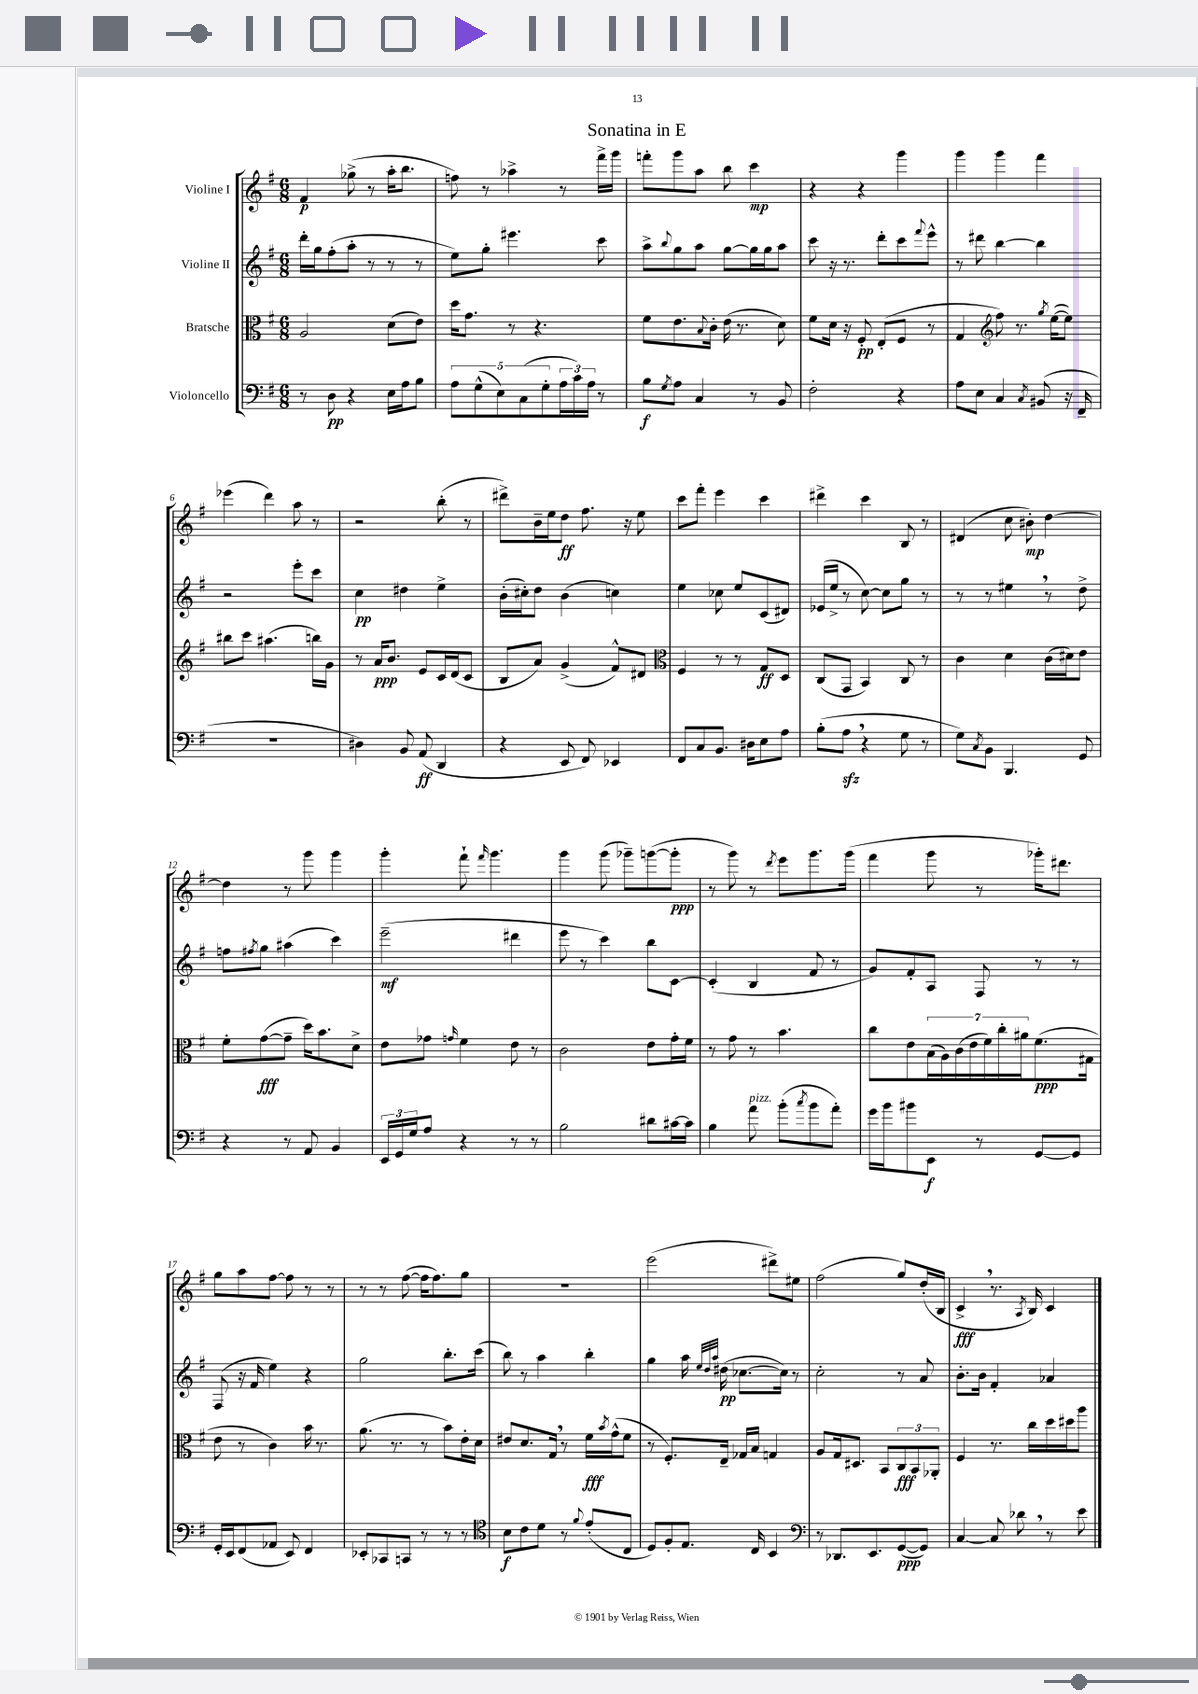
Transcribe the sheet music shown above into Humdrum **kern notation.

**kern	**kern	**kern	**kern
*staff4	*staff3	*staff2	*staff1
*clefF4	*clefC3	*clefG2	*clefG2
*k[f#]	*k[f#]	*k[f#]	*k[f#]
*M6/8	*M6/8	*M6/8	*M6/8
8r	2A/	16ddd'\LL	4f#/
.	.	16gg\J	.
8D\	.	(8ff#'\	.
4r	.	8aa'\J	(8gg-^\
.	.	8r	8r
16E\LL	(8d\L	8r	16aa'\LK
16A\J	.	.	8.bb\J
8B\J	8e\J)	8r	.
=	=	=	=
10A\L	16dd\LK	8ee\L)	8ff\)
.	8.g\J	.	.
(10G^^\	.	.	.
.	.	8gg'\J	8r
10E\)	.	.	.
.	8r	4.eee#\	4aa-^\
(10C\	.	.	.
.	4.r	.	.
10G'\	.	.	.
24A\L	.	.	8r
24c\)	.	.	.
24A\JJ	.	.	.
8r	.	8ccc\	16fff#^\LL
.	.	.	16ggg\JJ
=	=	=	=
8B\L	8f#\L	8aa^\L	8fff'\L
8qG/	.	8qqbb/	.
8A\J	8.e\	8gg\	8ggg\
4C/	.	8aa\J	8aa\J
.	8qqB/	.	.
.	16c'\Jk	.	.
.	(16e\	[8gg\L	8bb\
.	8.r	.	.
8r	.	16gg\]L	4ccc\
.	.	16gg\J	.
8BB/	8d\)	8aa\J	.
=	=	=	=
2F#'\	8f#\L	8ccc\	4r
.	16d\Jk	16r	.
.	16r	8.r	.
.	8F#'/	.	4r
.	(8E'/L	8ddd'\L	.
4r	8F#/J	8ccc\	4ggg\
.	.	8qqfff#/	.
.	8r	8eee^^\J	.
=	=	=	=
8A\L	4G/	8r	4ggg\
8E\J	.	8ddd#\	.
*	*clefG2	*	*
4C/	8ff#\)	[4bb\	4ggg\
.	8.r	.	.
8qC/	.	.	.
(8BB#/	.	4bb\]	4fff#\
.	8qgg/	.	.
.	([16ee\LK	.	.
16r	8ee\]J)	.	.
16FF#~/	.	.	.
=	=	=	=
2.r	8bb#\L	2r	(4eee-\
.	8ccc\J	.	.
.	(4.aa#\	.	4ddd\)
.	.	8eee'\L	8aa\
.	16bb\LL)	8ccc\J	8r
.	16g\JJ	.	.
=	=	=	=
4D#\)	8r	4cc\	2r
.	16a/LK	.	.
.	8.b/J	.	.
8BB/	.	4dd#\	.
(8AA/	8e/L	.	.
4DD/	16c/L	4ee^\	(8bb'\
.	(16d/J	.	.
.	8c/J	.	8r
=	=	=	=
4r	8B/L	(16b'\LL	8ddd#^\L)
.	.	16cc#'\J)	.
.	8a/J)	8dd\J	16b~\L
.	.	.	16ee\J
8EE/	(4g^/	(4b\	8dd\J
8FF#/)	.	.	8.ff#\
4EE-/	8f#^^/L)	4cc\)	.
.	.	.	16r
.	8d#/J	.	8ee\
=	=	=	=
*	*clefC3	*	*
8FF#/L	4F#/	4ee\	8ccc\L
8C/	.	.	8fff#'\J
8.BB/J	8r	8cc-\	4eee\
.	8r	8ee/L	.
16D#\LK	.	.	.
8E\	8G/L	(8c/	4ccc\
8A\J	8D/J	8d#/J)	.
=	=	=	=
(8B'\L	(8C/L	(16e-/LL	4ddd#^\
.	.	16ee^/JJ	.
8A\J	8GG/J	8r	.
4r	4BB/)	[8cc\)	4ccc\
.	.	8cc\]L	.
8G\	8C/	8gg\J	8B/
8r	8r	8r	8r
=	=	=	=
8G\L)	4c\	8r	(4d#/
8qC/	.	.	.
8BB\J	.	8r	.
4.BBB/	4d\	4ee#\	8cc\
.	.	.	8b#'\)
.	(16c\LL	8r	[4dd\
.	16d#\J)	.	.
8GG/	8e\J	8dd^\	.
=	=	=	=
4r	8f#'\L	8ff\L	4dd\]
.	.	8qff#/	.
.	([8g\	8gg\J	.
8r	8g~\]J	(4aa#\	8r
8AA/	16dd\LK)	.	8ggg\
.	8.b\	.	.
4BB/	.	4ccc\)	4ggg\
.	8d^\J	.	.
=	=	=	=
24EE/LL	8e\L	(2eee~\	4ggg'\
24GG/	.	.	.
24G/J	.	.	.
8A/J	8g-\J	.	.
.	16qqg/	.	.
4r	4f#\	.	8fff#`\
.	.	.	16qqfff#/
.	.	.	4.ggg\
8r	8e\	4ddd#\	.
8r	8r	.	.
=	=	=	=
2B\	2c\	8eee\	4ggg\
.	.	8r	.
.	.	4ccc\)	(8ggg\
.	.	.	8ggg-~\L)
8d#\L	8e\L	8bb\L	([8ggg\
[16c#\L	16g'\L	[8c\J	8ggg'\]J
16c#\]JJ	16f#\JJ	.	.
=	=	=	=
4B\	8r	(4c'/]	8r
.	8g\	.	8ggg\)
8a\	8r	4B/	8r
.	.	.	8qddd/
(8b'\L	4.b\	.	8eee\L
8qcc/	.	.	.
8b\	.	8f#/	8.ggg\
8a'\J)	.	8r	.
.	.	.	(16ggg\Jk
=	=	=	=
16g\LL	8cc\L	8g/L)	4fff#\
16b\J	.	.	.
8b#\	8e\	8f#'/	.
8EE\J	(28B\L	8A/J	8ggg\
.	28A\)	.	.
.	(28c\	.	.
.	28e\	.	.
8r	.	8F#/	8r
.	28f#\)	.	.
.	28cc'\	.	.
.	28a#\J	.	.
[8GG/L	(8.f#\	8r	16ggg-'\LK)
.	.	.	8.ddd#\J
8GG/]J	.	8r	.
.	16G#\Jk	.	.
=	=	=	=
16GG'/LL	8e\	(8F#/	8gg\L
16EE/J	.	.	.
(8FF#/	8r	16r	8aa\
.	.	16f#/	.
8AA-/J	4c\)	4ee\)	[8ff#\J
8EE/)	.	.	8ff#\]
4FF#/	16b\	4r	8r
.	8.r	.	.
.	.	.	8r
=	=	=	=
8EE-'/L	(8.a\	2gg\	8r
8CC-/	.	.	8r
.	8.r	.	.
8CC/J	.	.	([8ff#\
8r	8r	.	16ff#\]LK
.	.	.	8.ff#\)
8r	8b\L)	8.bb'\L	.
8r	16e'\L	.	8gg\J
.	16d\JJ	(16ccc\Jk	.
=	=	=	=
*clefC4	*	*	*
8B\L	8e#/L	8bb\)	2.r
8c\	8.d/	8r	.
8d\J	.	4aa\	.
.	16G/Jk	.	.
8r	8r	.	.
8qqf#/	.	.	.
(8e'/L	16f#\LL	4bb'\	.
.	8qb/	.	.
.	(16g^^\J	.	.
8C/J	8f#\J	.	.
=	=	=	=
8D/L)	8r	4gg\	(2eee\
8F#'/	8.F#'/L)	.	.
8.E/J	.	16aa\	.
.	.	32qqee/LLL	.
.	.	32qqdd/	.
.	.	32qqaa/JJJ	.
.	16E~/Jk	(16dd#\	.
.	16G-/LL	[8.cc-\L	.
16C/	16B/JJ	.	.
4BB/	4G/	.	8ddd#^\L)
.	.	16cc-\]Jk)	.
.	.	8r	8ee#\J
=	=	=	=
*clefF4	*	*	*
8r	8A/L	2cc'\	(2ff#\
8.DD-/L	16G/k	.	.
.	8.D#/J	.	.
8.EE/	.	.	.
.	8BB/L	.	.
([8GG/	12C/	8r	8gg/L)
.	12BB/	.	.
8GG/]J)	.	8a/	(16dd'/L
.	12AA-'/J	.	.
.	.	.	16B/JJ
=	=	=	=
[4C/	4F#/	8.b'\L	4c^/
.	.	16b\Jk	.
8C/]	8.r	4f#'/	8.r
8d-\	.	.	.
.	.	.	8qA/
.	16cc\LL	.	16B/)
8r	16dd\	4a-/	4c/
.	16dd#\J	.	.
8e\	8aa\J	.	.
==	==	==	==
*-	*-	*-	*-
